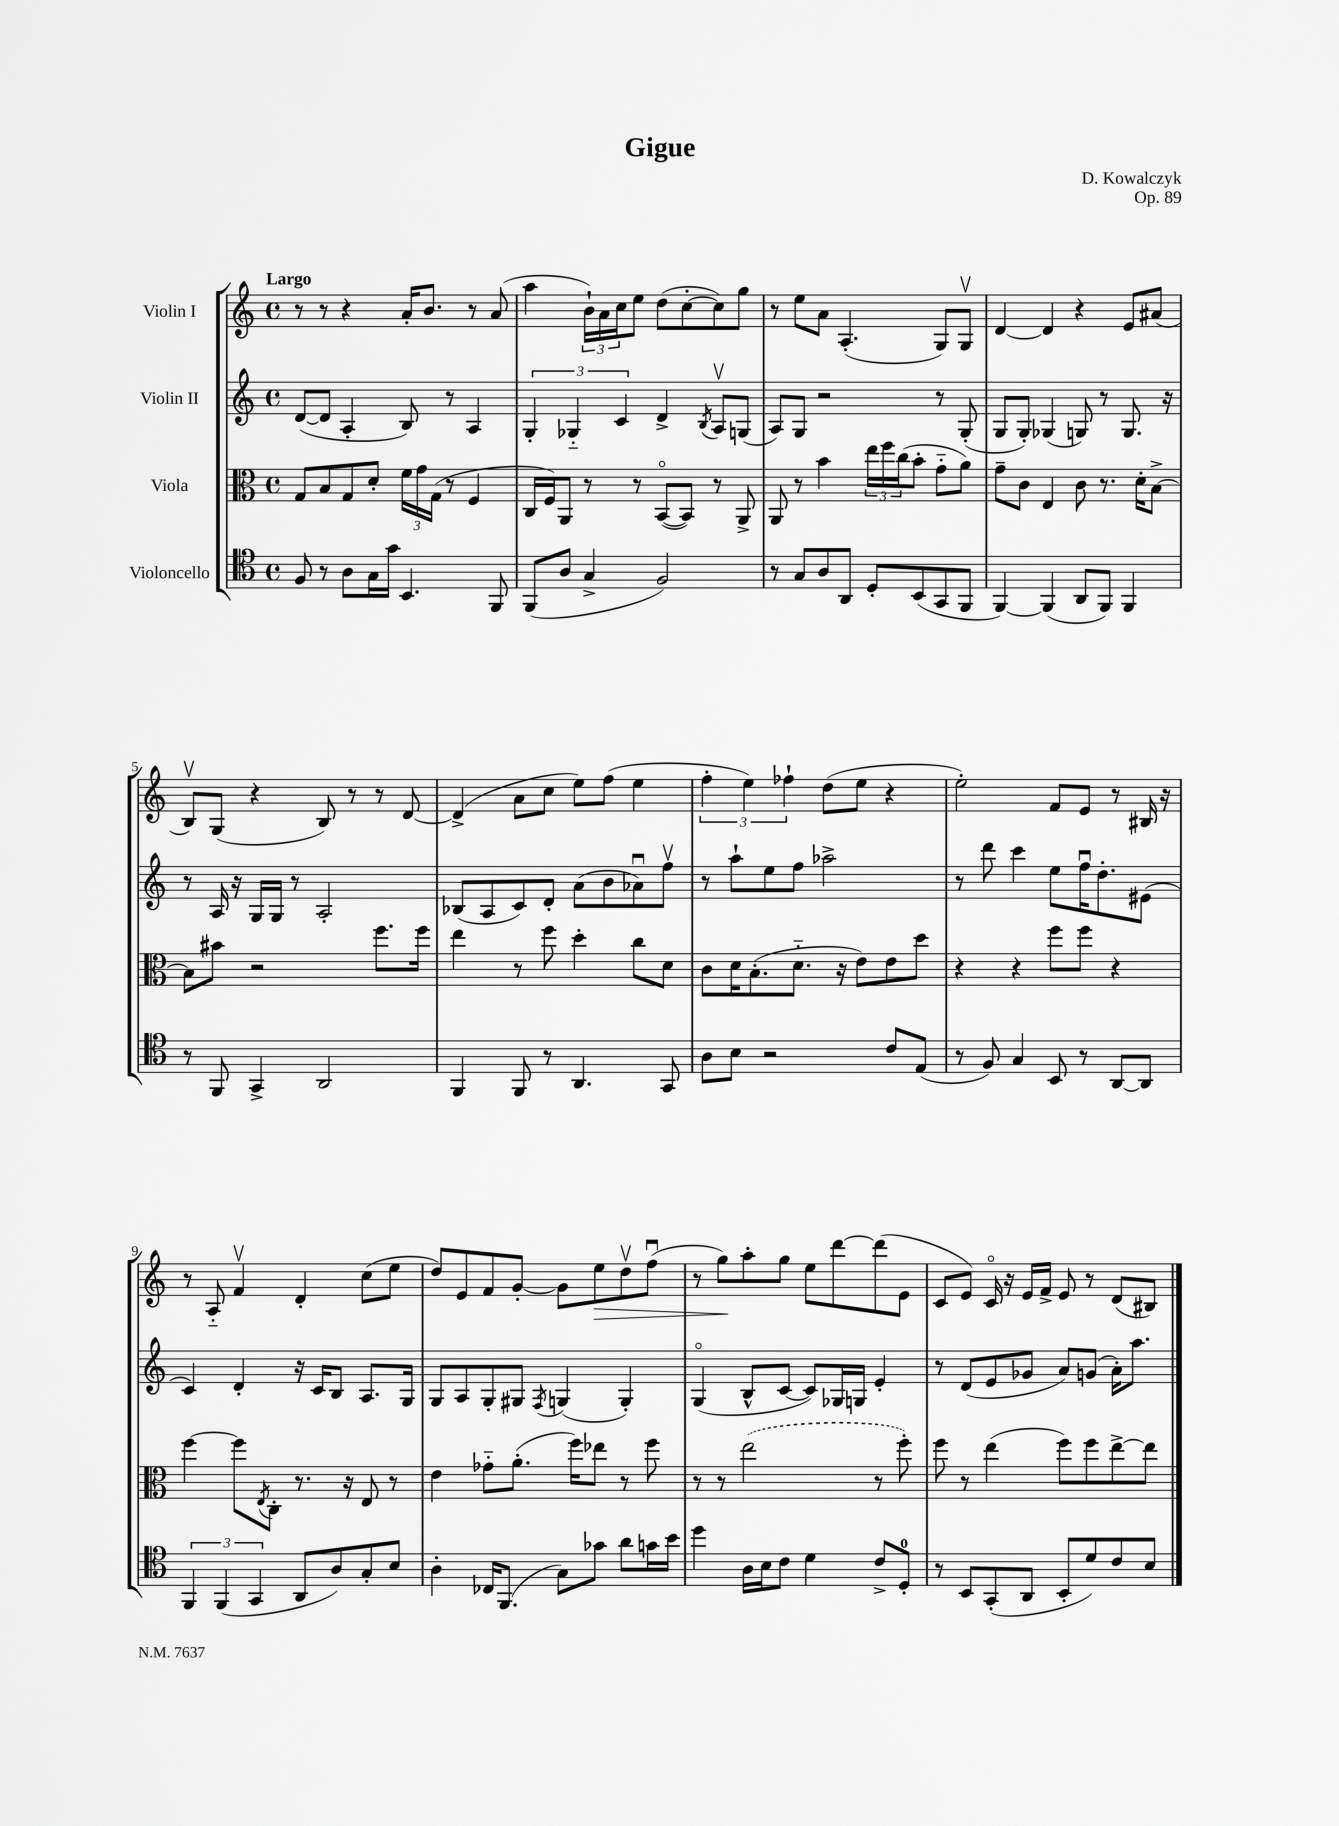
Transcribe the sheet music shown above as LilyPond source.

\header { title = "Gigue" composer = "D. Kowalczyk" opus = "Op. 89" }
<<
\new StaffGroup <<
\new Staff = "s0" \with { instrumentName = "Violin I" } {
    \clef treble \key c \major \defaultTimeSignature \time 4/4 \tempo "Largo"
    r8 r8 r4 a'16-. b'8. r8 a'8( |
    a''4 \tuplet 3/2 { b'16-!) a'16 c''16 } e''8 d''8( c''8~-. c''8) g''8 |
    r8 e''8 a'8 a4.-.( g8) g8\upbow |
    d'4~ d'4 r4 e'8 ais'8( |
    b8\upbow) g8( r4 b8) r8 r8 d'8~ |
    d'4->( a'8 c''8 e''8) f''8( e''4 |
    \tuplet 3/2 { f''4-. e''4) fes''4-! } d''8( e''8 r4 |
    e''2-.) f'8 e'8 r8 bis16 r16 |
    r8 a8-_ f'4\upbow d'4-. c''8( e''8 |
    d''8) e'8 f'8 g'8~-. g'8 e''8\> d''8\upbow f''8\downbow( |
    r8 g''8\!) a''8-. g''8 e''8 d'''8~ d'''8( e'8 |
    c'8 e'8) c'16\flageolet r16 e'16 f'16-> e'8 r8 d'8( bis8) \bar "|." |
}
\new Staff = "s1" \with { instrumentName = "Violin II" } {
    \clef treble \key c \major \defaultTimeSignature \time 4/4
    d'8~( d'8 a4-. b8) r8 a4 |
    \tuplet 3/2 { g4-. ges4-_ c'4 } d'4-> \acciaccatura { b8 } a8\upbow g8( |
    a8) g8 r2 r8 g8-.( |
    g8 g8-.) ges4( g8) r8 g8. r16 |
    r8 a16 r16 g16 g16 r8 a2-. |
    bes8( a8 c'8) d'8-. a'8( b'8 aes'8\downbow) f''8\upbow |
    r8 a''8-! e''8 f''8 aes''2-> |
    r8 d'''8 c'''4 e''8 f''16\downbow d''8.-. eis'8( |
    c'4) d'4-. r16 c'16 b8 a8. g16 |
    g8 a8 g8-. gis8 \acciaccatura { f8 } g4( g4-.) |
    g4\flageolet( b8-^ c'8~ c'8) ges16 g16 e'4-. |
    r8 d'8( e'8 ges'8 a'8) g'8( a'16-.) a''8. \bar "|." |
}
\new Staff = "s2" \with { instrumentName = "Viola" } {
    \clef alto \key c \major \defaultTimeSignature \time 4/4
    g8 b8 g8 d'8-. \tuplet 3/2 { f'16 g'16 g16( } r8 f4 |
    c16 f16) a,8 r8 r8 b,8~\flageolet( b,8) r8 a,8-> |
    a,8 r8 b'4 \tuplet 3/2 { e''16 f''16 c''16( } b'8-. g'8-_ a'8) |
    g'8-- c'8 e4 c'8 r8. d'16-. b8~-> |
    b8 bis'8 r2 f''8. f''16 |
    e''4 r8 f''8 d''4-. c''8 d'8 |
    c'8 d'16 b8.-.( d'8.-_ r16 e'8) e'8 d''8 |
    r4 r4 f''8 f''8 r4 |
    f''4~ f''8 \acciaccatura { e8 } c8-. r8. r16 e8 r8 |
    e'4 ges'8-_ a'8.-.( f''16) ees''8 r8 f''8 |
    r8 r8 \once \slurDashed e''2( r8 f''8-.) |
    f''8 r8 e''4( f''8) f''8 e''8~-> e''8 \bar "|." |
}
\new Staff = "s3" \with { instrumentName = "Violoncello" } {
    \clef tenor \key c \major \defaultTimeSignature \time 4/4
    f8 r8 a8 g16 g'16 b,4. f,8 |
    f,8( a8 g4-> f2) |
    r8 g8 a8 a,8 d8-. b,8( g,8 f,8 |
    f,4~) f,4( a,8 f,8) f,4 |
    r8 f,8 g,4-> a,2 |
    f,4 f,8 r8 a,4. g,8 |
    a8 b8 r2 c'8 e8( |
    r8 f8) g4 b,8 r8 a,8~ a,8 |
    \tuplet 3/2 { f,4 f,4( g,4 } a,8 a8) g8-. b8 |
    a4-. ces16 f,8.( g8) ges'8 a'8 g'16 b'16 |
    d''4 a16 b16 c'8 d'4 c'8-> d8-0-. |
    r8 b,8 g,8-.( a,8 b,8-. d'8) c'8 b8 \bar "|." |
}
>>
>>
